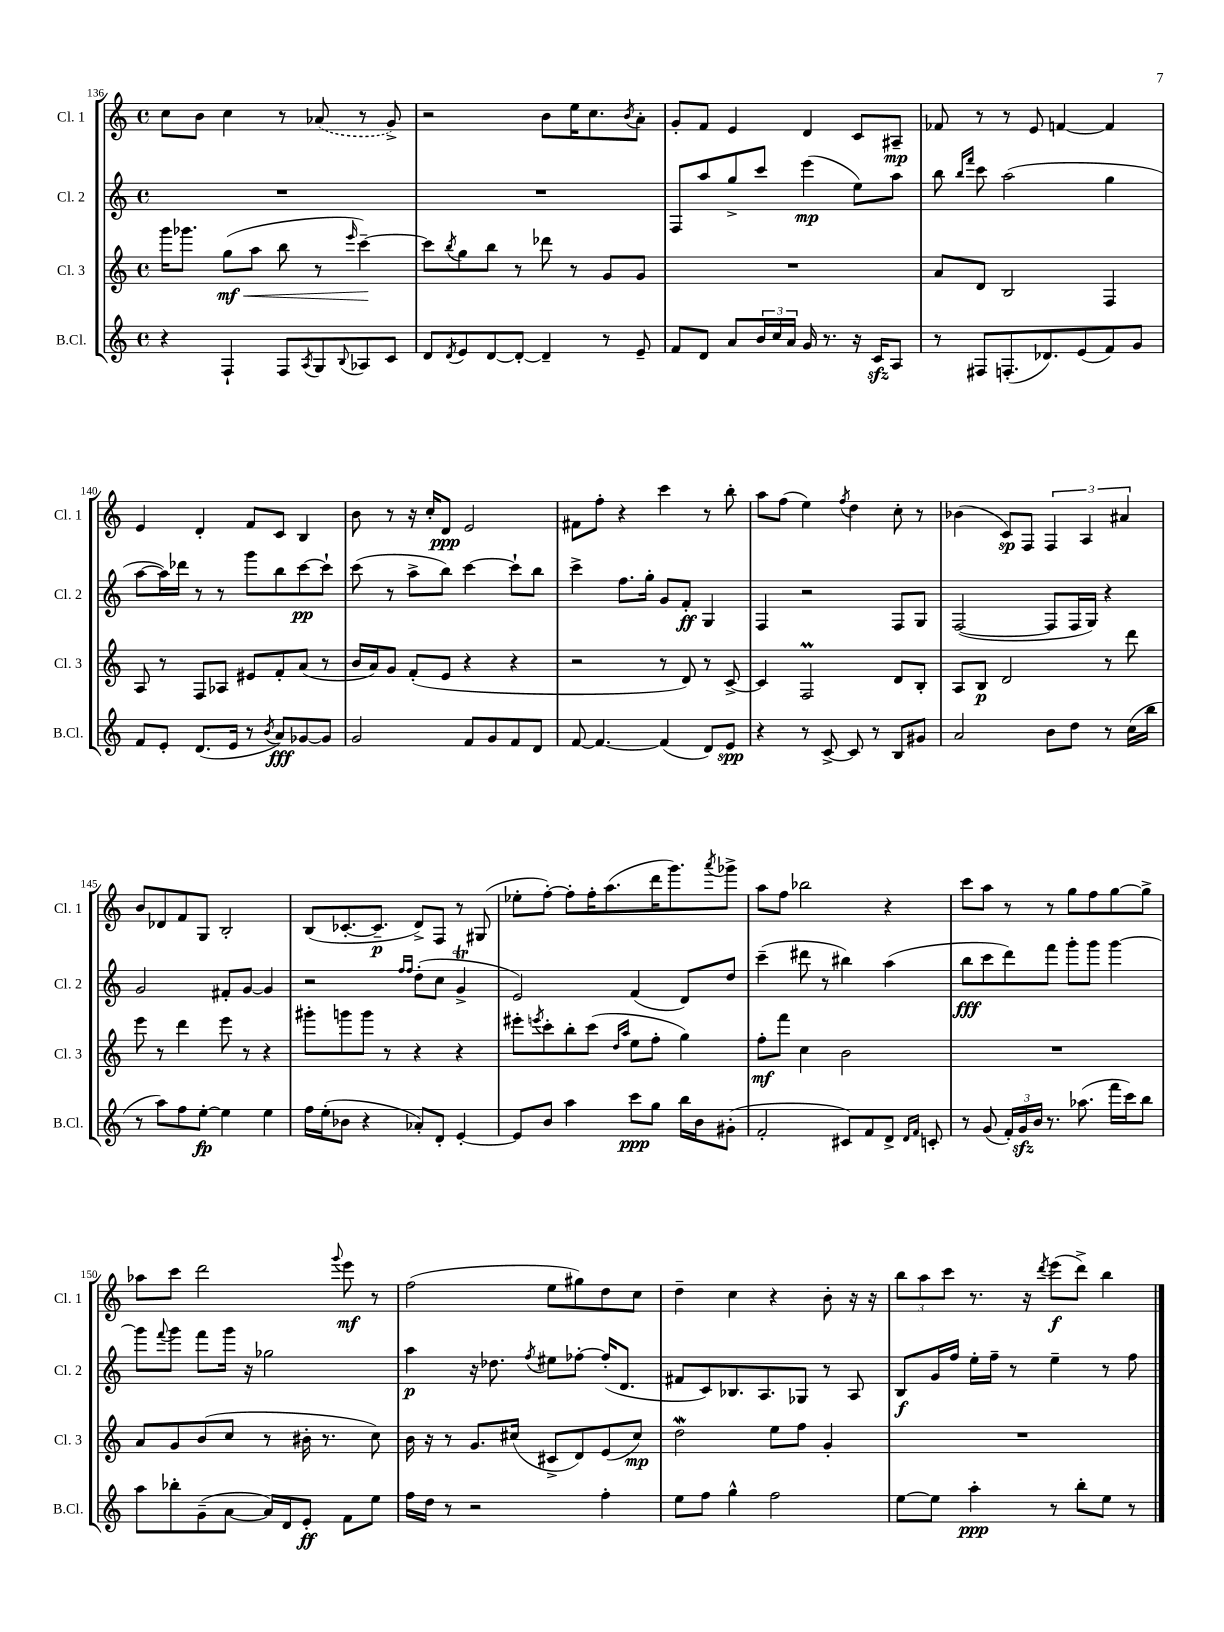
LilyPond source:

<<
\new StaffGroup <<
\new Staff = "s0" \with { instrumentName = "Cl. 1" shortInstrumentName = "Cl. 1" } {
    \clef treble \key c \major \defaultTimeSignature \time 4/4
    c''8 b'8 c''4 r8 \once \slurDashed aes'8( r8 g'8->) |
    r2 b'8 e''16 c''8. \acciaccatura { b'8 } a'8-. |
    g'8-. f'8 e'4 d'4 c'8 ais8--\mp |
    fes'8 r8 r8 e'8 f'4~ f'4 |
    e'4 d'4-. f'8 c'8 b4 |
    b'8 r8 r16 c''16-. d'8\ppp e'2 |
    fis'8 f''8-. r4 c'''4 r8 b''8-. |
    a''8 f''8( e''4) \acciaccatura { f''8 } d''4 c''8-. r8 |
    bes'4( c'8\sp) f8 \tuplet 3/2 { f4 a4 ais'4 } |
    b'8 des'8 f'8 g8 b2-. |
    b8( ces'8.~-. ces'8.--\p d'8->) f8 r8 gis8( |
    ees''8-. f''8~-.) f''8-. f''16-. a''8.( d'''16 g'''8.) \acciaccatura { a'''8 } ges'''8-> |
    a''8 f''8 bes''2 r4 |
    c'''8 a''8 r8 r8 g''8 f''8 g''8~ g''8-> |
    aes''8 c'''8 d'''2 \appoggiatura { g'''8 } e'''8\mf r8 |
    f''2( e''8 gis''8) d''8 c''8 |
    d''4-- c''4 r4 b'8-. r16 r16 |
    \tuplet 3/2 { b''8 a''8 c'''8 } r8. r16 \acciaccatura { d'''8 } e'''8\f( d'''8->) b''4 \bar "|." |
}
\new Staff = "s1" \with { instrumentName = "Cl. 2" shortInstrumentName = "Cl. 2" } {
    \clef treble \key c \major \defaultTimeSignature \time 4/4
    R1 |
    R1 |
    f8 a''8 g''8-> c'''8 e'''4\mp( e''8) a''8 |
    b''8 \grace { b''16 f'''16 } c'''8 a''2( g''4 |
    a''8~ a''16) des'''16 r8 r8 g'''8 b''8 c'''8~\pp c'''8-! |
    c'''8( r8 a''8-> b''8) c'''4~ c'''8-! b''8 |
    c'''4-> f''8. g''16-. g'8 f'8-.\ff g4 |
    f4 r2 f8 g8 |
    f2~( f8 f16 g16) r4 |
    g'2 fis'8-. g'8~ g'4 |
    r2 \grace { f''16 f''16 } d''8-.( c''8 g'4->\trill |
    e'2) f'4( d'8) d''8 |
    c'''4--( dis'''8 r8 bis''4) a''4( |
    b''8\fff c'''8 d'''8) f'''8 g'''8-. g'''8 g'''4~ |
    g'''8 \appoggiatura { f'''8 } g'''8 f'''8 g'''16 r16 ges''2 |
    a''4\p r16 des''8. \acciaccatura { f''8 } eis''8 fes''8~-. fes''16-.( d'8. |
    fis'8 c'8) bes8. a8. ges8 r8 a8 |
    b8\f g'16 f''16 e''16-. f''16-- r8 e''4-- r8 f''8 \bar "|." |
}
\new Staff = "s2" \with { instrumentName = "Cl. 3" shortInstrumentName = "Cl. 3" } {
    \clef treble \key c \major \defaultTimeSignature \time 4/4
    g'''16 ges'''8. g''8\mf\<( a''8 b''8 r8 \grace { e'''16 } c'''4~--\!) |
    c'''8 \acciaccatura { b''8 } g''8 b''8 r8 des'''8 r8 g'8 g'8 |
    R1 |
    a'8 d'8 b2 f4 |
    a8 r8 f8 aes8 eis'8 f'8-. a'8( r8 |
    b'16 a'16) g'8 f'8-.( e'8 r4 r4 |
    r2 r8 d'8) r8 c'8~-> |
    c'4 f2\prall d'8 b8-. |
    a8 b8\p d'2 r8 d'''8 |
    e'''8 r8 d'''4 e'''8 r8 r4 |
    gis'''8-. g'''8 g'''8 r8 r4 r4 |
    eis'''8-. \acciaccatura { e'''8 } c'''8-. b''8-. c'''8( \grace { d''16 a''16 } e''8 f''8-. g''4) |
    f''8-.\mf f'''8 c''4 b'2 |
    R1 |
    a'8 g'8 b'8( c''8 r8 bis'16-. r8. c''8) |
    b'16 r16 r8 g'8. cis''16( cis'8-> d'8) e'8( cis''8\mp) |
    d''2\mordent e''8 f''8 g'4-. |
    R1 \bar "|." |
}
\new Staff = "s3" \with { instrumentName = "B.Cl." shortInstrumentName = "B.Cl." } {
    \clef treble \key c \major \defaultTimeSignature \time 4/4
    r4 f4-! f8 \acciaccatura { a8 } g8 \appoggiatura { b8 } aes8 c'8 |
    d'8 \acciaccatura { d'8 } e'8 d'8~ d'8~-. d'4-- r8 e'8-- |
    f'8 d'8 a'8 \tuplet 3/2 { b'16 c''16 a'16 } g'16 r8. r16 c'16\sfz a8 |
    r8 fis8 f8.-.( des'8.) e'8( f'8) g'8 |
    f'8 e'8-. d'8.( e'16 r8 \acciaccatura { b'8 } a'8\fff) ges'8~ ges'8 |
    g'2 f'8 g'8 f'8 d'8 |
    f'8~ f'4.~ f'4( d'8) e'8\spp |
    r4 r8 c'8~-> c'8 r8 b8 gis'8 |
    a'2 b'8 d''8 r8 c''16( b''16 |
    r8 a''8) f''8 e''8~-.\fp e''4 e''4 |
    f''16 e''16-.( bes'8 r4 aes'8-.) d'8-. e'4~-. |
    e'8 b'8 a''4 c'''8\ppp g''8 b''16 b'16 gis'8-.( |
    f'2-. cis'8) f'8 d'8-> \grace { d'16 f'16 } c'8-. |
    r8 g'8( \tuplet 3/2 { f'16-.) g'16\sfz b'16 } r8. aes''8.( f'''16 c'''16) b''8 |
    a''8 bes''8-. g'8--( a'8~ a'16) d'16 e'8-.\ff f'8 e''8 |
    f''16 d''16 r8 r2 f''4-. |
    e''8 f''8 g''4-^ f''2 |
    e''8~ e''8 a''4-.\ppp r8 b''8-. e''8 r8 \bar "|." |
}
>>
>>
\layout { \context { \Score currentBarNumber = #136 } }
